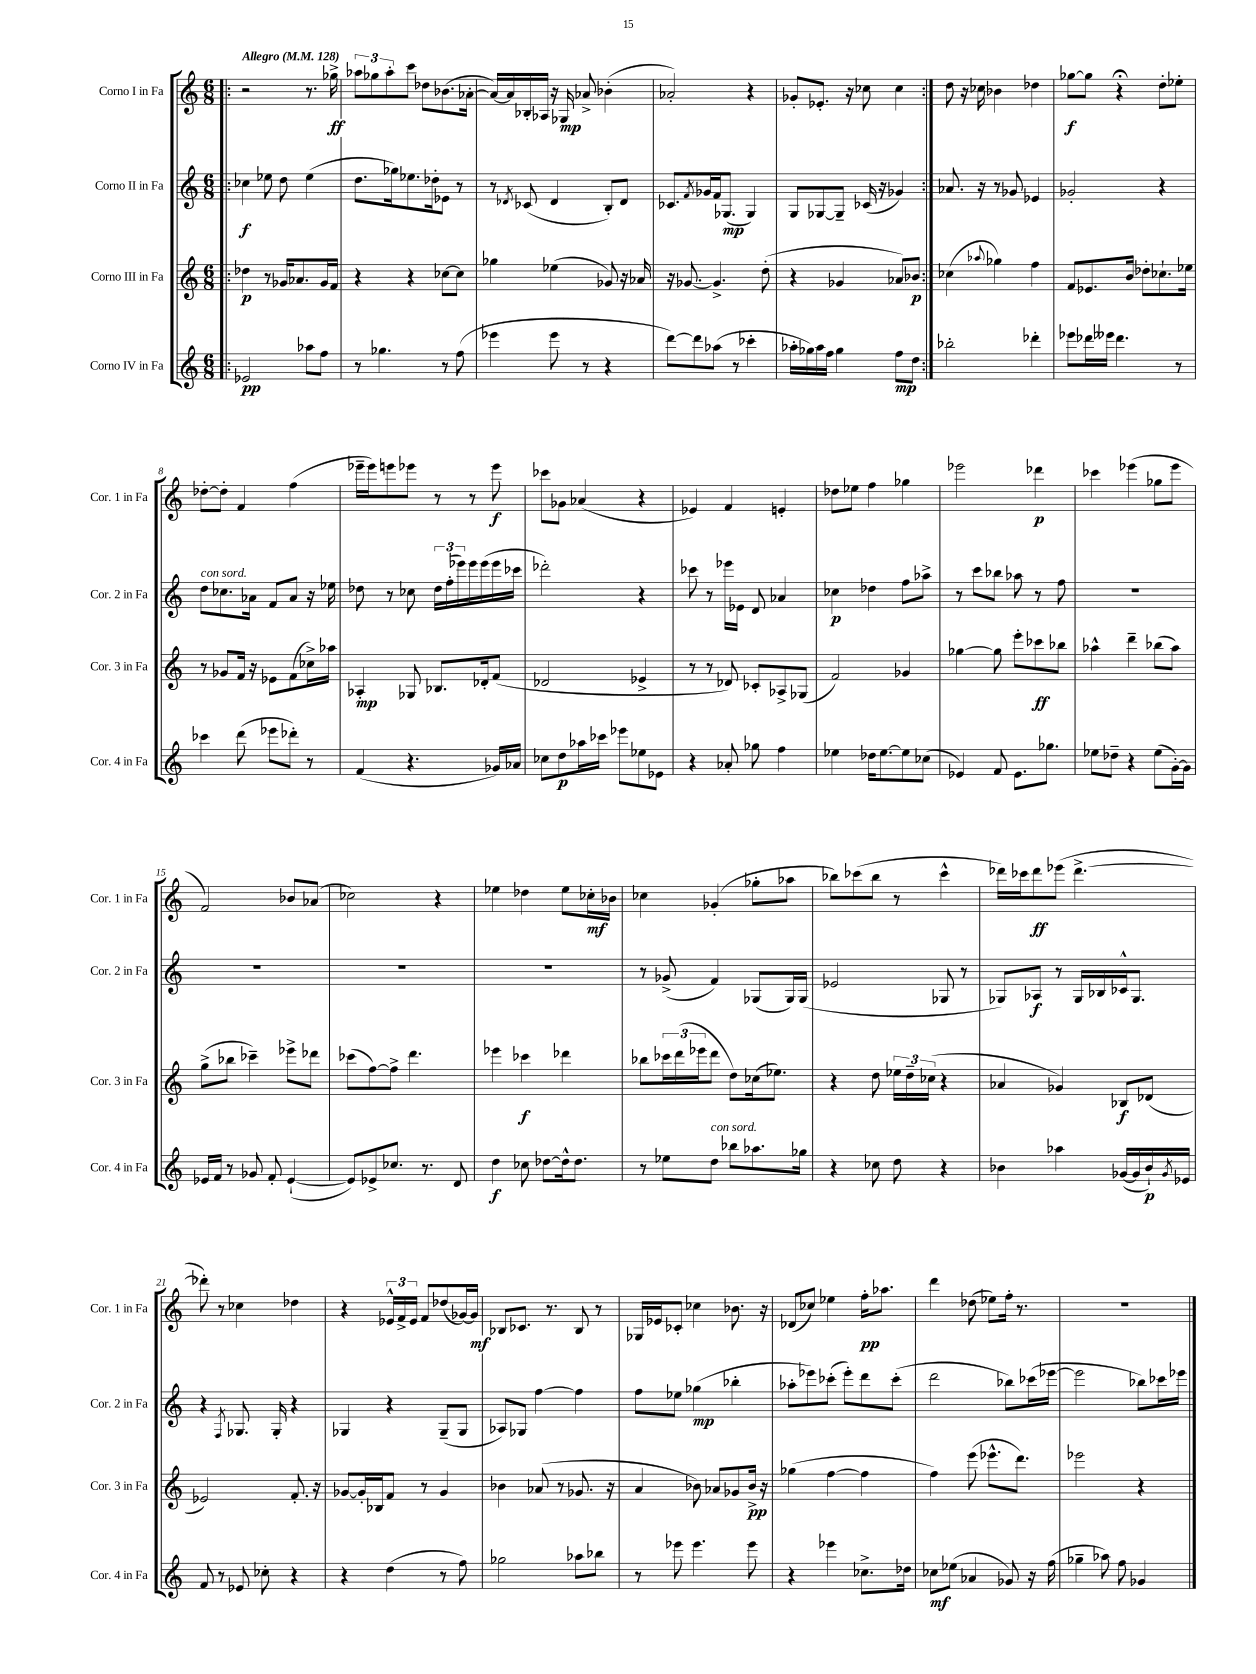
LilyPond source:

<<
\new StaffGroup <<
\new Staff = "s0" \with { instrumentName = "Corno I in Fa" shortInstrumentName = "Cor. 1 in Fa" } {
    \clef treble \key c \major \numericTimeSignature \time 6/8 \tempo "Allegro" 4 = 128
    \repeat volta 2 { \bar ".|:" r2 r8. ges''16->\ff |
    \tuplet 3/2 { aes''8 ges''8 aes''8-. } c'''8 des''8 bes'8.( aes'16~-. |
    aes'16~) aes'16 bes16-. aes16 r16 ges16\mp aes'8-> bes'4-.( |
    aes'2-.) r4 |
    ges'8-. ees'8.-. r16 ces''8 ces''4 | }
    d''8 r16 ces''16 bes'4 des''4 |
    ges''8~\f ges''8 r4\fermata d''8-. ees''8-. |
    des''8~-. des''8-. f'4 f''4( |
    ees'''16-- ees'''16) e'''8 ees'''8 r8 r8 ees'''8\f |
    ces'''8 ges'8 aes'4( r4 |
    ees'4) f'4 e'4-. |
    des''8 ees''8 f''4 ges''4 |
    ees'''2 des'''4\p |
    ces'''4 ees'''4( ges''8 ees'''8 |
    f'2) bes'8 aes'8( |
    ces''2) r4 |
    ees''4 des''4 ees''8 ces''16-.\mf bes'16 |
    ces''4 ges'4-.( ges''8-. aes''8 |
    bes''8) ces'''8( bes''8 r8 ces'''4-^ |
    des'''16) ces'''16 des'''8\ff ees'''8( des'''4.~-> |
    des'''8-.) r8 ces''4 des''4 |
    r4 \tuplet 3/2 { ees'16-^ f'16-> ees'16 } f'8 des''8( ges'16~) ges'16\mf |
    bes8 ces'8. r8. bes8 r8 |
    ges16 ees'16 ces'8-. ces''4 bes'8. r16 |
    des'8( ces''8) ees''4 f''16-.\pp aes''8. |
    d'''4 des''8( ees''8) f''16-. r8. |
    R2. \bar "|." |
}
\new Staff = "s1" \with { instrumentName = "Corno II in Fa" shortInstrumentName = "Cor. 2 in Fa" } {
    \clef treble \key c \major \numericTimeSignature \time 6/8
    \repeat volta 2 { \bar ".|:" ces''4\f ees''8 d''8 ees''4( |
    d''8. ges''16) ees''8. des''16-. ees'8 r8 |
    r8 \acciaccatura { des'8 } ces'8( des'4 b8-.) des'8 |
    ces'8. \acciaccatura { f'8 } ges'16 f'16 ges8.\mp( ges4) |
    g8 ges8~ ges8-- ces'16( r16 ges'4) | }
    aes'8. r16 r8 ges'8 ees'4 |
    ges'2-. r4 |
    d''8^\markup { \italic "con sord." } ces''8. aes'16 f'8 aes'8 r16 ees''16 |
    des''8 r8 ces''8 \tuplet 3/2 { des''16 f''16-.( ees'''16) } ees'''16 ees'''16( ees'''16 ces'''16 |
    des'''2-.) r4 |
    ces'''8 r8 ees'''16 ees'16 d'8 aes'4 |
    ces''4\p des''4 f''8 aes''8-> |
    r8 c'''8 bes''8 aes''8 r8 f''8 |
    R2. |
    R2. |
    R2. |
    R2. |
    r8 ges'8->( f'4) ges8( ges16) ges16( |
    ees'2 ges8 r8 |
    ges8) aes8\f r8 ges16 bes16 ces'16-^ ges8. |
    r4 \acciaccatura { f8 } ges8. ges16-. r4 |
    ges4 r4 ges8--( ges8 |
    aes8) ges8 f''4~ f''4 |
    f''8 ees''8 ges''4\mp( bes''4-. |
    aes''8-. ees'''8) ces'''8-.( ees'''8-.) d'''8 ces'''8-.( |
    d'''2 bes''8) ces'''16( ees'''16~ |
    ees'''2 bes''8) ces'''16 ees'''16 \bar "|." |
}
\new Staff = "s2" \with { instrumentName = "Corno III in Fa" shortInstrumentName = "Cor. 3 in Fa" } {
    \clef treble \key c \major \numericTimeSignature \time 6/8
    \repeat volta 2 { \bar ".|:" des''4\p r8 ges'16 aes'8. ges'16 f'16 |
    r4 r4 ces''8~ ces''8 |
    ges''4 ees''4( ges'8) r16 aes'16 |
    r16 ges'8.~ ges'4.-> d''8-.( |
    r4 ges'4 aes'8) bes'8\p | }
    ces''4( \appoggiatura { aes''8 } ges''4) f''4 |
    f'8 ees'8. b'16 des''8-. ces''8.-! ees''16 |
    r8 ges'8 f'16 r16 ees'8 f'8( ces''16->) aes''16 |
    aes4-.\mp ges8 bes8. des'16-. f'8( |
    des'2 ees'4-> |
    r8 r8 des'8) ces'8-. aes8-> ges8( |
    f'2) ges'4 |
    ges''4~ ges''8 e'''8-. ces'''8\ff bes''8 |
    aes''4-^ d'''4-- bes''8( aes''8) |
    g''8->( bes''8 ces'''4--) ees'''8-> des'''8 |
    ces'''8( f''8~) f''8-> d'''4. |
    ees'''4 ces'''4\f des'''4 |
    bes''8 \tuplet 3/2 { ces'''16 d'''16( ees'''16 } d'''8 d''8) ces''16( ees''8.) |
    r4 d''8 \tuplet 3/2 { ees''16 d''16-- ces''16( } r4 |
    aes'4 ges'4) bes8\f des'8( |
    ees'2) f'8.-. r16 |
    ges'8~ ges'16-. bes16 f'8 r8 ges'4 |
    bes'4 aes'8( r8 ges'8. r16 |
    a'4 bes'8) aes'8 ges'8 bes'16->\pp r16 |
    ges''4( f''4~ f''4 |
    f''4) e'''8( ees'''8.-^ d'''8.) |
    ees'''2 r4 \bar "|." |
}
\new Staff = "s3" \with { instrumentName = "Corno IV in Fa" shortInstrumentName = "Cor. 4 in Fa" } {
    \clef treble \key c \major \numericTimeSignature \time 6/8
    \repeat volta 2 { \bar ".|:" ees'2\pp aes''8 f''8 |
    r8 ges''4. r8 f''8( |
    ees'''4 ees'''8 r8 r4 |
    d'''8~) d'''8 aes''8( r8 ces'''4-. |
    aes''16-. ges''16) aes''16 f''16 ges''4 f''8\mp d''8 | }
    bes''2-. des'''4-. |
    ees'''8 des'''16 eeses'''16 des'''4. r8 |
    ces'''4 d'''8( ees'''8 des'''8-.) r8 |
    f'4( r4. ges'16) aes'16 |
    ces''8 d''8\p aes''16 ces'''16 ees'''8 ees''8 ees'8 |
    r4 aes'8-. ges''8 f''4 |
    ees''4 des''16 ees''8.~ ees''8 ces''8( |
    ees'4) f'8 ees'8. ges''8. |
    ees''8 des''8-- r4 ees''8( g'16~-.) g'16 |
    ees'16 f'16 r8 ges'8 f'8-. ees'4~-!( |
    ees'8) ees'8-> ces''8. r8. d'8 |
    d''4\f ces''8 des''8~ des''16-^ des''8. |
    r8 ees''8 d''8^\markup { \italic "con sord." } bes''8 aes''8. ges''16 |
    r4 ces''8 d''8 r4 |
    bes'4 aes''4 ges'16~( ges'16 bes'16-!\p) \acciaccatura { ges'8 } ees'16 |
    f'8 r8 ees'8 ces''8-. r4 |
    r4 d''4( r8 f''8) |
    ges''2 aes''8 bes''8 |
    r8 ees'''8 ees'''4. ees'''8 |
    r4 ees'''4 ces''8.-> des''16 |
    ces''8\mf ees''8( aes'4 ges'8) r16 f''16( |
    ges''4-- aes''8) f''8 ges'4 \bar "|." |
}
>>
>>
